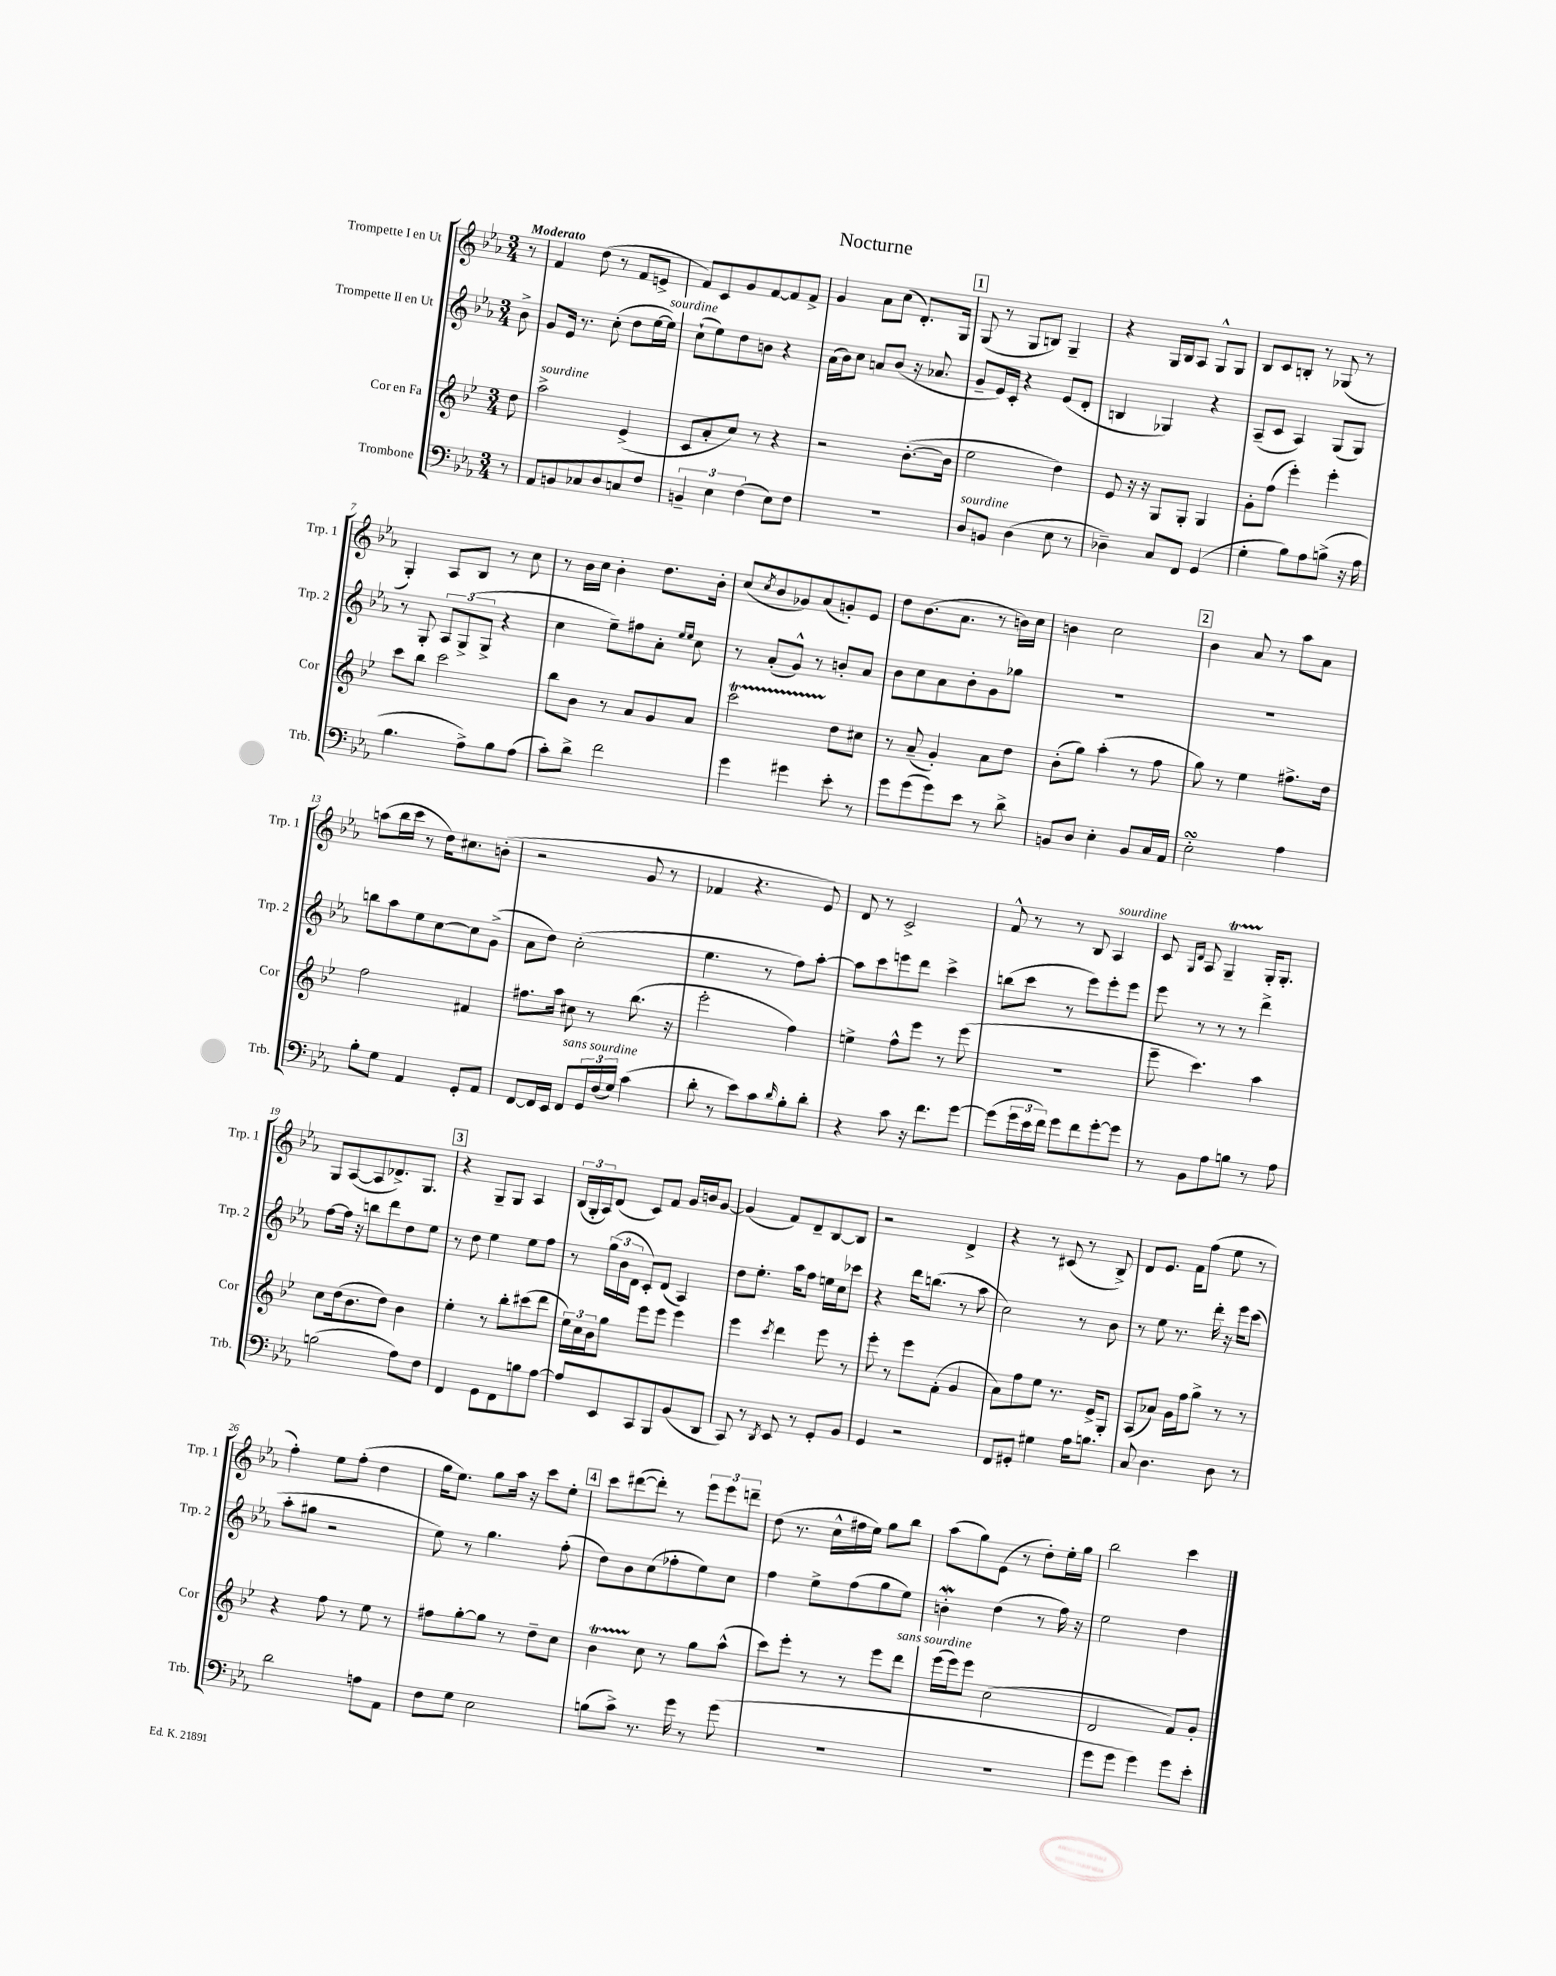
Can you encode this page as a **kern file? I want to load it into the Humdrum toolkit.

**kern	**kern	**kern	**kern
*staff4	*staff3	*staff2	*staff1
*clefF4	*clefG2	*clefG2	*clefG2
*k[b-e-a-]	*k[b-e-]	*k[b-e-a-]	*k[b-e-a-]
*M3/4	*M3/4	*M3/4	*M3/4
8r	8dd	8b-^	8r
=	=	=	=
8AA-	2aa^	8g	4f
8BB	.	16e-	.
.	.	8.r	.
8C-	.	.	(8dd
8D	.	(8cc'	8r
8C	(4e-^	8dd	8f
8F	.	[16ee-	8e^
.	.	16ee-])	.
=	=	=	=
6BB~	8c	(8cc`	8f)
.	8a'	8ee-)	8c
6E-	.	.	.
.	8cc)	8dd	8g
(6F	.	.	.
.	8r	8b	[8f
8E-)	4r	4r	8f]
8F	.	.	8f^
=	=	=	=
2.r	2r	(16a-	4g
.	.	16b-)	.
.	.	8cc	.
.	.	8a	8a-
.	.	(8b-	(8cc
.	([8.b-'	16r	8.d')
.	.	8.a-	.
.	16b-]	.	16G
=	=	=	=
8D	2ee-	8g~	(8G
8BB	.	16e-)	8r
.	.	16c'	.
(4D	.	4r	8G
.	.	.	8B)
8E-	4dd)	(8e-	4G~
8r	.	8d'	.
=	=	=	=
4D-~)	8e-	4B	4r
.	16r	.	.
.	16r	.	.
8C	8G	4G-)	16G
.	.	.	16B-
8FF	8G'	.	8A-
(4GG	4G	4r	8G^^
.	.	.	8G
=	=	=	=
4G'	8g'	(8A-~	8B-
.	(8ff	8c	8c
8B-)	4eee-')	4A-)	8B'
8A-	.	.	8r
(8B^	4eee-'	(8G	(8G-
16r	.	8G)	8r
16A-	.	.	.
=	=	=	=
4.B-	8ccc	8r	4G')
.	8bb-	8G'	.
.	2ccc	12A-	8A-
.	.	(12G^	.
8A-^)	.	.	8B-
.	.	12G^	.
8B-	.	4r	8r
(8A-	.	.	8cc
=	=	=	=
8c')	8bb-	4cc	8r
8d^	8b-	.	16b-
.	.	.	16cc
2f	8r	8ee-~)	4b-'
.	8a	8ff#	.
.	8g	8a-'	8.dd
.	.	16qqee-	.
.	.	16qqee-	.
.	8a	8cc	.
.	.	.	16b-'
=	=	=	=
4g	2ccc	8r	(8cc
.	.	.	8qcc
.	.	(8a-'	8b-
4g#	.	8g^^)	8g-)
.	.	8r	(8a-
8e-'	8dd	8b'	8g')
8r	8cc#	8a-	8e-
=	=	=	=
8g	8r	8b-	8dd
(8g	(8a~	8cc	(8.b-
8g)	4g')	8a-	.
.	.	.	8.a-
8e-	.	8b-'	.
8r	8a	8g	8r
8d^	8dd	8gg-	16b)
.	.	.	16cc
=	=	=	=
8BB	(8b-'	2.r	4b
8D	8gg)	.	.
4E-'	(4aa'	.	2cc
8BB	8r	.	.
16C	8ff	.	.
16AA-	.	.	.
=	=	=	=
2E-'	8gg)	2.r	4b-
.	8r	.	.
.	4ee-	.	8a-
.	.	.	8r
4A-	8.ff#^	.	8aa-
.	.	.	8a-
.	16dd	.	.
=	=	=	=
8B-'	2ff	8bb	(8aa
8G	.	8aa-	16bb-
.	.	.	16ccc
4AA-	.	8ee-	8r
.	.	[8cc	16dd)
.	.	.	8.cc#
8GG'	4f#	8cc]	.
8AA-	.	(8g^	(8b'
=	=	=	=
[8FF	8.ff#	8a-	2r
16FF]	.	8dd)	.
16EE-	16aa	.	.
8FF	8cc#	(2cc'	.
24GG	8r	.	.
(24F	.	.	.
24G)	.	.	.
(4c	(8.bb-	.	8g
.	.	.	8r
.	16r	.	.
=	=	=	=
8d'	2eee-'	4.ee-	4f-
8r	.	.	.
8e-)	.	.	4.r
8c	.	8r	.
16qqd	.	.	.
8B-'	4ff)	8ff)	.
8d'	.	[8aa-'	8e-)
=	=	=	=
4r	4ee^	8aa-]	8d
.	.	8ccc	8r
8c	8ff^^	8eee	2c^
16r	8eee-	8ddd	.
8.f	.	.	.
.	8r	4ccc^	.
[8g	(8eee-	.	.
=	=	=	=
(8g]	2.r	(8bb	8f^^
24g	.	8ccc	8r
24e-	.	.	.
24f)	.	.	.
8g	.	8r	8r
8f	.	8eee-)	8B-
[8g'	.	8eee-'	4A-
8g]	.	8eee-	.
=	=	=	=
8r	8eee-~	8eee-	8c
.	.	.	16qqG
.	.	.	16qqd
8BB-	4.ccc)	8r	8A-
8A-	.	8r	4G~
8B	.	8r	.
8r	4aa	4ddd^	16G'
.	.	.	8.G'
8A-	.	.	.
=	=	=	=
(2B	8cc	[8ff	8G
.	(16dd	16ff]	([8A-
.	8.b-	16r	.
.	.	8bb	8A-]
.	8dd)	8ddd	8.d-^)
8A-)	4b-	8dd	.
.	.	.	8.G
8F	.	8ee-	.
=	=	=	=
4FF	4ee-'	8r	4r
.	.	8dd	.
8GG	8r	4ee-	8G~
8FF	8bb-'	.	8G
8B	(8ccc#	8ee-	4A-
[8A-	8ddd	8ff	.
=	=	=	=
8A-]	24ee-)	8r	(24B-
.	24cc	.	24G'
.	24b-	.	24A-)
8EE-	8gg	(24gg	(8d
.	.	24b-	.
.	.	24d	.
8CC	8eee-	8c')	8c)
8BBB-	8eee-	(8d	8f
(8BB-	4eee-	4A-)	16g
.	.	.	16b
8DD	.	.	[8g
=	=	=	=
8CC)	4eee-	8dd	(4g]
8r	.	8.ee-'	.
8qDD	8qccc	.	.
8EE-	4ddd	.	8f)
.	.	16aa-	.
8r	.	8ff	8d~
8GG'	8eee-	16ee	[8B-
.	.	16cc	.
8BB-	8r	8ccc-	8B-]
=	=	=	=
4GG	8eee-'	4r	2r
.	8r	.	.
2r	8eee-	16ddd	.
.	.	(8.bb	.
.	(8f'	.	.
.	4g	8r	4d^
.	.	8aa-	.
=	=	=	=
8FF	8a)	2cc)	4r
8GG#'	8ff	.	.
4G#	8ee-	.	8r
.	8.r	.	(8c#
16A-	.	8r	8r
8.B	16e-^	.	.
.	8G'	8b-	8B-^)
=	=	=	=
8C	(8A	8r	8d
4.D	8a-)	8ee-	8.e-
.	16g	8.r	.
.	16ff	.	16f
.	8gg^	.	(8ff
.	.	16ddd'	.
8D	8r	16r	8ee-
.	.	16eee-	.
8r	8r	(8ccc	8r
=	=	=	=
2d	4r	8aa-'	4ff')
.	.	8gg#	.
.	8ff	2r	8ee-
.	8r	.	(8ff'
8A	8ee-	.	4dd
8AA-	8r	.	.
=	=	=	=
8F	8ff#	8ee-)	16gg
.	.	.	8.ee-)
8G	[8gg'	8r	.
2E-	8gg]	4.gg	8gg
.	8r	.	16aa-
.	.	.	16r
.	8dd~	.	8ccc
.	8cc	(8ff'	8ee-'
=	=	=	=
(8B	4b-	8dd)	8ccc
8c^)	.	8b-	([8ddd#
8.r	8cc	(8cc	8ddd#'])
.	8r	8ff-'	8r
16g	.	.	.
8r	8gg	8ee-)	12eee-
.	.	.	12eee-
(8g	(8aa^^	8cc	.
.	.	.	12ddd~
=	=	=	=
2.r	8ccc)	4ff	(8dd
.	8eee-'	.	8.r
.	8r	8ee-^	.
.	.	.	16cc^^
.	8r	(8ff	16ff#
.	.	.	16ee-)
.	8eee-	8gg	8gg
.	8ddd	8ee-)	8bb-
=	=	=	=
2.r	(16eee-	4b'	(8aa-
.	16eee-)	.	.
.	8eee-	.	8gg)
.	(2cc	(4dd	(8e-
.	.	.	8r
.	.	8r	8dd')
.	.	16ff)	16ee-'
.	.	16r	16gg
=	=	=	=
8g	2d	2ee-	2bb-
8g	.	.	.
4g)	.	.	.
8g	8f)	4dd	4ccc
8e-'	8g'	.	.
==	==	==	==
*-	*-	*-	*-
